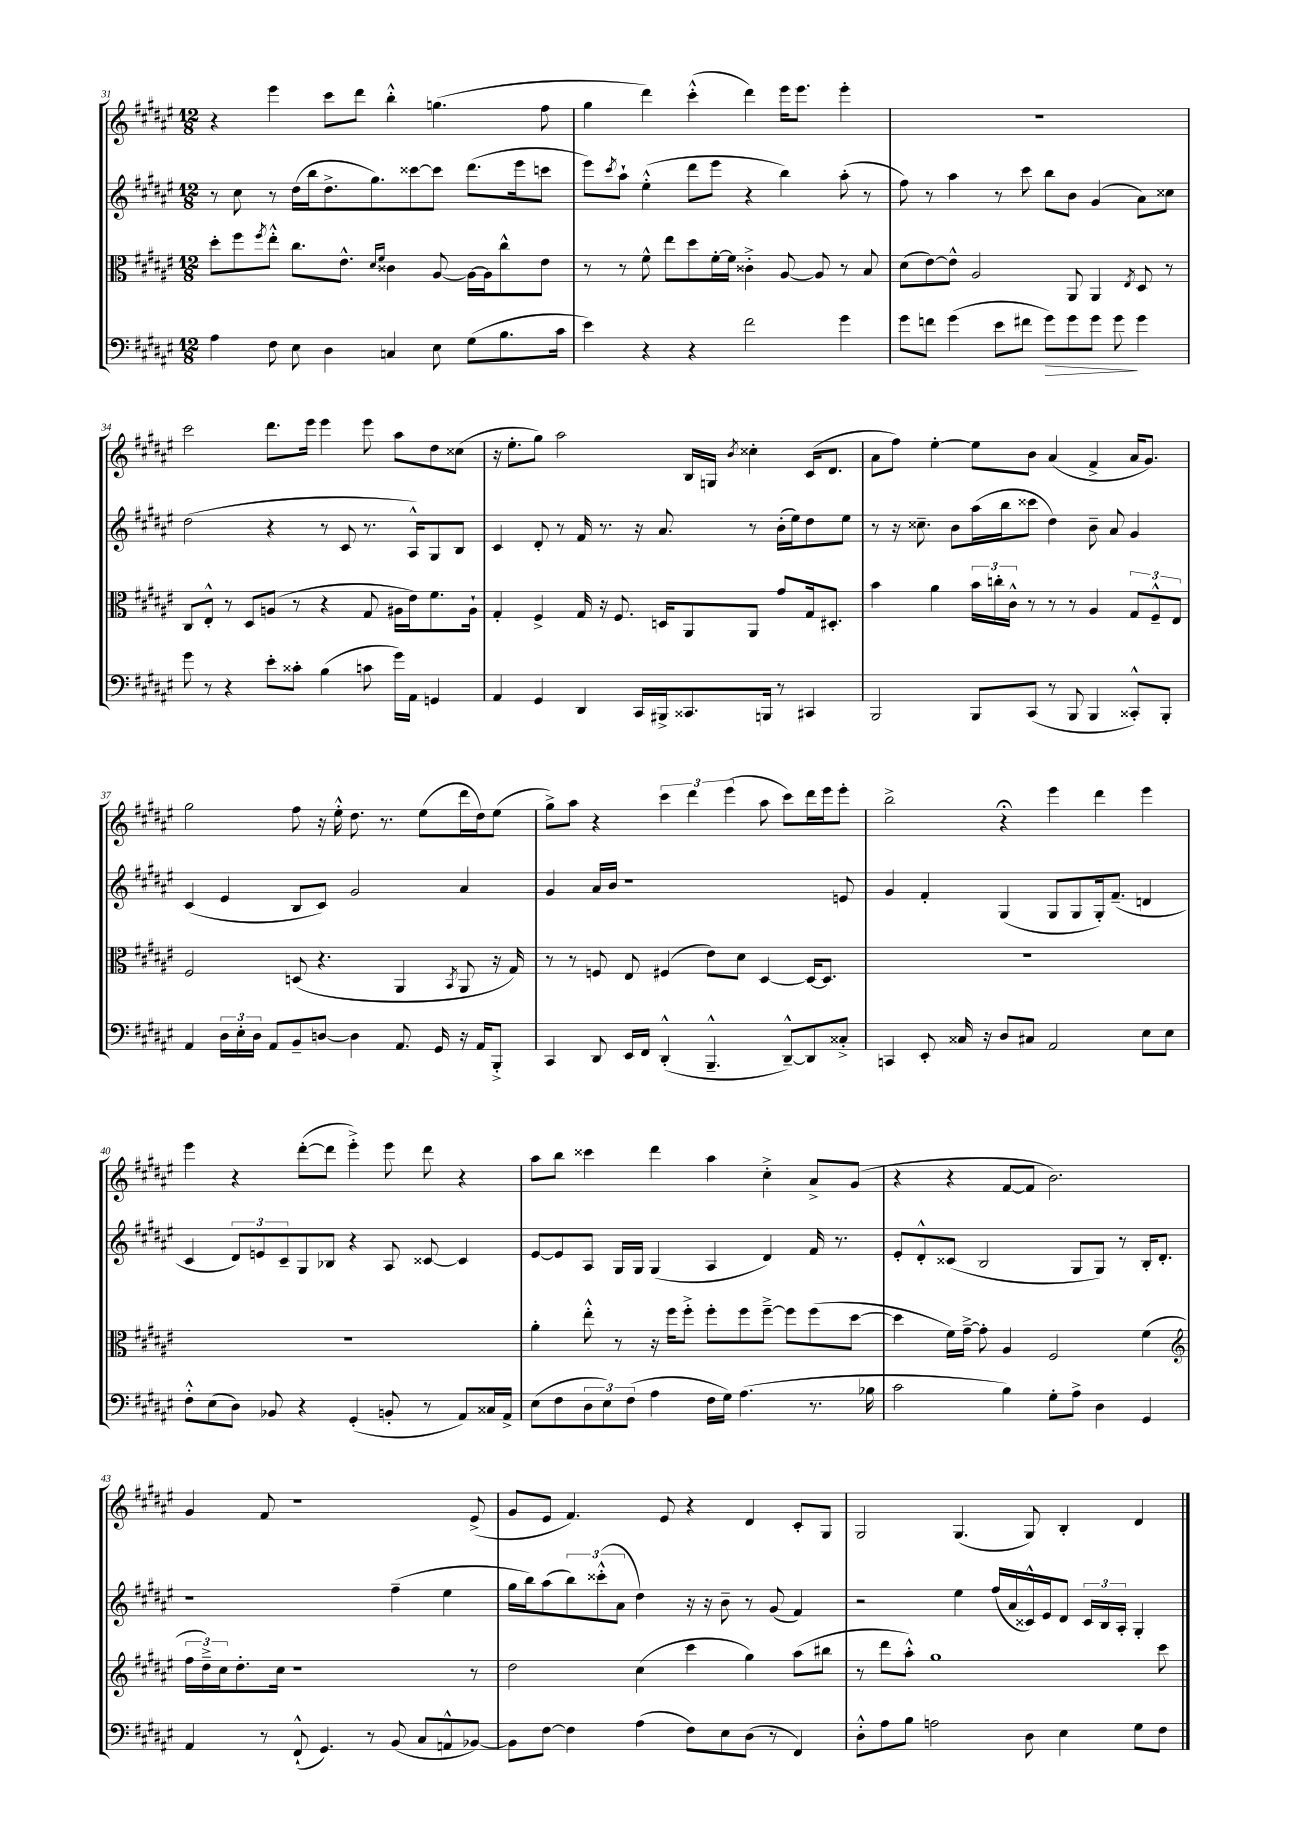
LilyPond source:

<<
\new StaffGroup <<
\new Staff = "s0" {
    \clef treble \key fis \major \numericTimeSignature \time 12/8
    r4 eis'''4 cis'''8 dis'''8 b''4-.-^ g''4.( fis''8 |
    gis''4 dis'''4) cis'''4-.-^( dis'''4) eis'''16 eis'''8. eis'''4-. |
    R1. |
    cis'''2 dis'''8. eis'''16 eis'''4 eis'''8 ais''8 dis''8 cisis''8( |
    r16 eis''8.-. gis''8) ais''2 b16 g16 \acciaccatura { b'8 } cisis''4-. cis'16( dis'8. |
    ais'8 fis''8) eis''4~-. eis''8 b'8 ais'4( fis'4-> ais'16 gis'8.) |
    gis''2 fis''8 r16 eis''16-.-^ dis''8. r8. eis''8( dis'''16 dis''16) eis''8( |
    gis''8->) ais''8 r4 \tuplet 3/2 { cis'''4 dis'''4 eis'''4( } ais''8 cis'''8) dis'''16 eis'''16 eis'''8-. |
    b''2-> r4\fermata eis'''4 dis'''4 eis'''4 |
    eis'''4 r4 dis'''8~-.( dis'''8 eis'''4-.->) eis'''8 dis'''8 r4 |
    ais''8 b''8 cisis'''4 dis'''4 ais''4 cis''4-.-> ais'8-> gis'8( |
    r4 r4 fis'8~ fis'8 b'2.) |
    gis'4 fis'8 r1 eis'8->( |
    gis'8 eis'8 fis'4.) eis'8 r4 dis'4 cis'8-. gis8 |
    gis2 gis4.( gis8) b4-. dis'4 \bar "|." |
}
\new Staff = "s1" {
    \clef treble \key fis \major \numericTimeSignature \time 12/8
    r8 cis''8 r8 dis''16( b''16 dis''8.-> gis''8.) cisis'''8~ cisis'''8 dis'''8.( eis'''16 c'''8 |
    eis'''8) \acciaccatura { cis'''8 } ais''8-! eis''4-.-^( dis'''8 eis'''8 r4 b''4) ais''8-.( r8 |
    fis''8) r8 ais''4 r8 cis'''8 b''8 b'8 gis'4( ais'8) cisis''8 |
    dis''2( r4 r8 cis'8 r8. ais16-^) gis8 b8 |
    cis'4 dis'8-. r8 fis'16 r8. r16 ais'8. r8 b'16-.( eis''16) dis''8 eis''8 |
    r8 r16 cisis''8.-- b'8 ais''16( b''16 cisis'''8 dis''4) b'8-- ais'8 gis'4 |
    cis'4( eis'4 b8 cis'8) gis'2 ais'4 |
    gis'4 ais'16 b'16 r1 e'8 |
    gis'4 fis'4-. gis4( gis8 gis8 gis16-.) fis'8.--( d'4 |
    cis'4 \tuplet 3/2 { dis'8) e'8 cis'8-- } gis8 bes8 r4 ais8 cisis'8~ cisis'4 |
    eis'8~ eis'8 ais8 gis16 gis16 gis4( ais4 dis'4) fis'16 r8. |
    eis'8-. dis'8-.-^ cisis'8( b2 gis8 gis8) r8 b16-. dis'8.-. |
    r1 fis''4--( eis''4 |
    gis''16 b''16) ais''8( \tuplet 3/2 { b''8) cisis'''8-.-^( ais'8 } dis''4) r16 r16 b'8-- r8 gis'8( fis'4) |
    r2 eis''4 fis''16( ais'16 cisis'16-^) eis'16 dis'8 \tuplet 3/2 { cisis'16 b16 ais16-. } gis4-. \bar "|." |
}
\new Staff = "s2" {
    \clef alto \key fis \major \numericTimeSignature \time 12/8
    dis''8-. fis''8 \acciaccatura { fis''8 } eis''8-.-^ cis''8. eis'8.-^ \grace { dis'16 fis'16 } cisis'4 ais8~ ais16~ ais16 cis''8-^ eis'8 |
    r8 r8 fis'8-^ eis''8 dis''8 fis'16~-. fis'16 cisis'4-.-> ais8~ ais8 r8 b8 |
    dis'8( eis'8~) eis'8-^ ais2 ais,8 ais,4 \acciaccatura { eis8 } dis8 r8 |
    cis8 eis8-.-^ r8 dis8 a8( r8 r4 gis8 ais16 eis'16) fis'8. ais16-! |
    gis4-. fis4-> gis16 r16 fis8. d16 ais,8 ais,8 gis'8 gis16 dis8.-. |
    b'4 ais'4 \tuplet 3/2 { b'16 c''16-. cis'16-^ } r8 r8 r8 ais4 \tuplet 3/2 { gis8 fis8---^ eis8 } |
    fis2 d8( r4. ais,4 \acciaccatura { b,8 } ais,8 r16 gis16) |
    r8 r8 f8 eis8 fis4( eis'8) dis'8 dis4~ dis16~ dis8. |
    R1. |
    R1. |
    ais'4-. eis''8-.-^ r8 r16 fis''16 fis''8-.-> fis''8-. fis''8 fis''8~---> fis''8 fis''8( dis''8~ |
    dis''4 fis'16) gis'16~---> gis'8-. ais4 fis2 fis'4( |
    \clef treble \tuplet 3/2 { fis''16 dis''16--->) cis''16 } dis''8.-. cis''16 r1 r8 |
    dis''2 cis''4( cis'''4 gis''4) ais''8( bis''8 |
    r8 dis'''8 ais''8-.-^) gis''1 cis'''8 \bar "|." |
}
\new Staff = "s3" {
    \clef bass \key fis \major \numericTimeSignature \time 12/8
    ais4 fis8 eis8 dis4 c4 eis8 gis8( b8. cis'16 |
    eis'4) r4 r4 fis'2 gis'4 |
    gis'8 f'8 gis'4( eis'8 fis'8 gis'8\>) gis'8 gis'8 gis'8\! gis'4 |
    gis'8 r8 r4 eis'8-. cisis'8-. b4( c'8 gis'16) ais,16 g,4 |
    ais,4 gis,4 dis,4 cis,16 bis,,16-> cisis,8. b,,16 r8 cis,4 |
    b,,2 b,,8 cis,8( r8 b,,8 b,,4 cisis,8-.-^) b,,8-. |
    ais,4 \tuplet 3/2 { dis16 eis16-. dis16 } ais,8 b,8-- d8~ d4 ais,8. gis,16 r16 ais,16 b,,8-.-> |
    cis,4 dis,8 eis,16 fis,16 dis,4-.-^( b,,4.---^ dis,8~---^) dis,8 cisis8-.-> |
    c,4 eis,8-. cisis16 r16 dis8 cis8 ais,2 eis8 eis8 |
    fis8-.-^ eis8( dis8) bes,8 r4 gis,4-.( b,8-. r8 ais,8) cisis16 ais,16-> |
    eis8( fis8 \tuplet 3/2 { dis8 eis8) fis8( } ais4 fis16 gis16) ais4.( r8. bes16 |
    cis'2 b4) gis8-. ais8-> dis4 gis,4 |
    ais,4 r8 fis,8-!-^( gis,4.) r8 b,8( cis8 a,8-^ bes,8~) |
    bes,8 fis8~ fis4 ais4( fis8) eis8 dis8( r8 fis,4) |
    dis8-.-^ ais8 b8 a2 dis8 eis4 gis8 fis8 \bar "|." |
}
>>
>>
\layout { \context { \Score currentBarNumber = #31 } }
